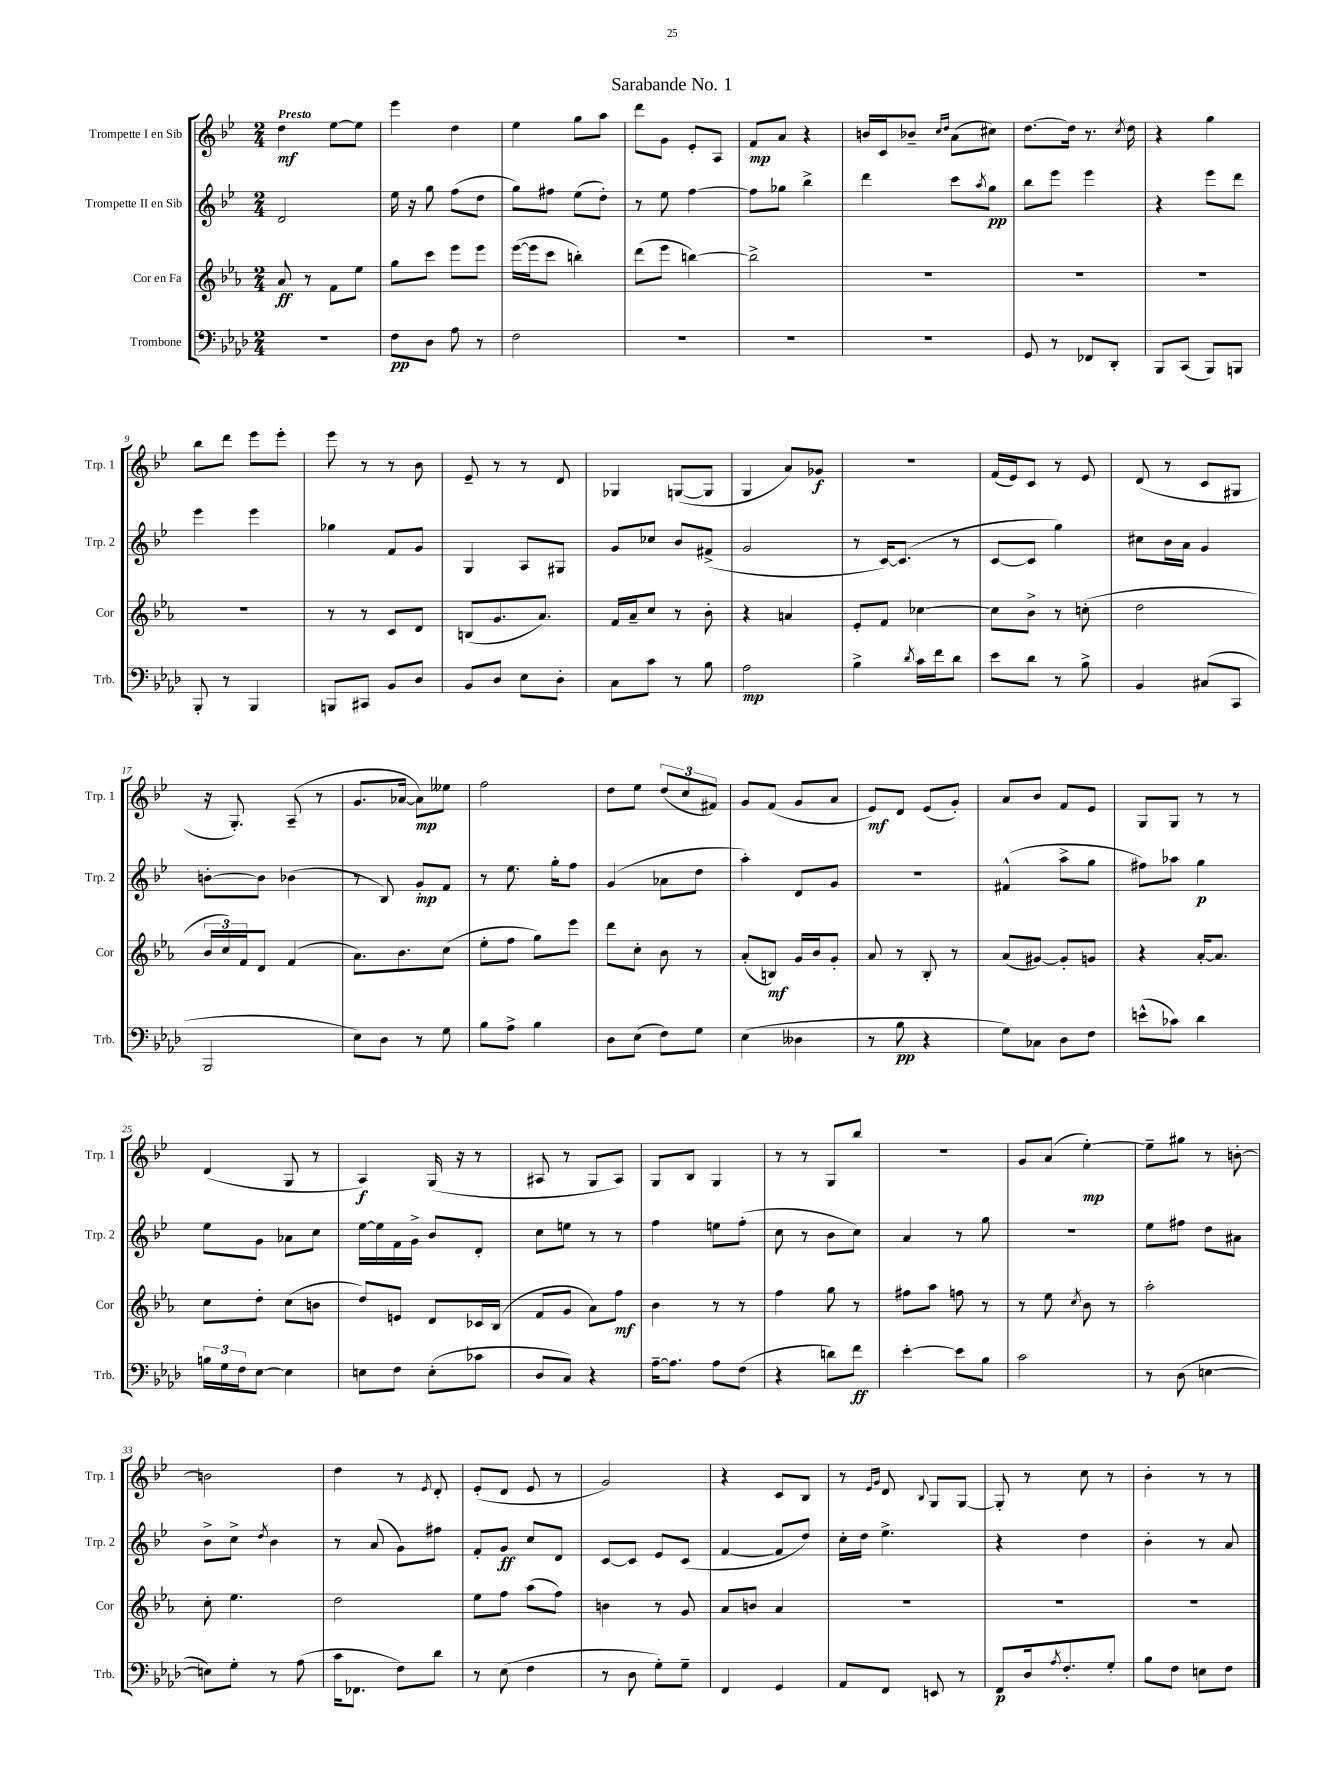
\header { title = "Sarabande No. 1" }
<<
\new StaffGroup <<
\new Staff = "s0" \with { instrumentName = "Trompette I en Sib" shortInstrumentName = "Trp. 1" } {
    \clef treble \key bes \major \numericTimeSignature \time 2/4 \tempo "Presto"
    d''4\mf ees''8~ ees''8 |
    ees'''4 d''4 |
    ees''4 g''8 a''8 |
    d'''8 g'8 ees'8-. a8 |
    f'8\mp a'8 r4 |
    b'16 c'16 bes'8-- \grace { c''16 d''16 } a'8( cis''8) |
    d''8.~ d''16 r8. \acciaccatura { c''8 } d''16 |
    r4 g''4 |
    bes''8 d'''8 ees'''8 ees'''8-. |
    ees'''8 r8 r8 bes'8 |
    ees'8-- r8 r8 d'8 |
    ges4 g8~( g8 |
    g4 a'8) ges'8\f |
    R2 |
    f'16( ees'16) c'8 r8 ees'8 |
    d'8( r8 c'8 gis8 |
    r16 g8.-.) a8--( r8 |
    g'8. aes'16~ aes'8\mp) eeses''8 |
    f''2 |
    d''8 ees''8 \tuplet 3/2 { d''8( c''8 fis'8) } |
    g'8 f'8( g'8 a'8 |
    ees'8\mf) d'8 ees'8( g'8-.) |
    a'8 bes'8 f'8 ees'8 |
    g8 g8 r8 r8 |
    d'4( g8 r8 |
    a4\f) g16( r16 r8 |
    ais8 r8 g8 ais8) |
    g8 bes8 g4 |
    r8 r8 g8 bes''8 |
    r2 |
    g'8 a'8( ees''4~-.\mp) |
    ees''8-- gis''8 r8 b'8~-. |
    b'2 |
    d''4 r8 \acciaccatura { ees'8 } d'8-. |
    ees'8-.( d'8 ees'8 r8 |
    g'2) |
    r4 c'8 bes8 |
    r8 \grace { ees'16 g'16 } d'8 \appoggiatura { bes8 } g8 g8~ |
    g8-. r8 c''8 r8 |
    bes'4-. r8 r8 \bar "|." |
}
\new Staff = "s1" \with { instrumentName = "Trompette II en Sib" shortInstrumentName = "Trp. 2" } {
    \clef treble \key bes \major \numericTimeSignature \time 2/4
    d'2 |
    ees''16 r16 g''8 f''8( d''8 |
    g''8) fis''8 ees''8( d''8-.) |
    r8 ees''8 f''4~ |
    f''8 ges''8 bes''4-> |
    d'''4 c'''8 \acciaccatura { a''8 } g''8\pp |
    bes''8 ees'''8 ees'''4 |
    r4 ees'''8 d'''8 |
    ees'''4 ees'''4 |
    ges''4 f'8 g'8 |
    g4 a8 gis8 |
    g'8 ces''8 bes'8 fis'8->( |
    g'2 |
    r8 c'16~) c'8.( r8 |
    c'8~ c'8 g''4) |
    cis''8 bes'16 a'16 g'4 |
    b'8~-. b'8 bes'4( |
    r8 bes8) g'8-.\mp f'8 |
    r8 ees''8. g''16-. f''8 |
    g'4( aes'8 d''8 |
    a''4-.) d'8 g'8 |
    R2 |
    fis'4-^( a''8-> g''8 |
    fis''8) aes''8 g''4\p |
    ees''8 g'8 aes'8 c''8 |
    ees''16~ ees''16 f'16 g'16-> bes'8 d'8-. |
    c''8 e''8 r8 r8 |
    f''4 e''8 f''8-.( |
    c''8 r8 bes'8 c''8) |
    a'4 r8 g''8 |
    R2 |
    ees''8 fis''8 d''8 ais'8 |
    bes'8-> c''8-> \acciaccatura { d''8 } bes'4 |
    r8 a'8( g'8) fis''8 |
    f'8-. g'8\ff c''8 d'8 |
    c'8~ c'8 ees'8 c'8( |
    f'4~ f'8 d''8) |
    c''16-. d''16 ees''4.-> |
    r4 d''4 |
    bes'4-. r8 a'8 \bar "|." |
}
\new Staff = "s2" \with { instrumentName = "Cor en Fa" shortInstrumentName = "Cor" } {
    \clef treble \key ees \major \numericTimeSignature \time 2/4
    aes'8\ff r8 f'8 ees''8 |
    g''8 c'''8 ees'''8 ees'''8 |
    ees'''16~( ees'''16 c'''8 b''4-.) |
    d'''8( ees'''8 b''4~) |
    b''2-> |
    R2 |
    R2 |
    R2 |
    R2 |
    r8 r8 c'8 d'8 |
    b8( g'8. aes'8.) |
    f'16 aes'16-- c''8 r8 bes'8-. |
    r4 a'4 |
    ees'8-. f'8 ces''4~ |
    ces''8 bes'8-> r8 c''8-.( |
    d''2 |
    \tuplet 3/2 { bes'16 c''16) f'16 } d'8 f'4( |
    aes'8.) bes'8. c''8( |
    ees''8-. f''8 g''8) ees'''8 |
    d'''8 c''8-. bes'8 r8 |
    aes'8-.( b8\mf) g'16 bes'16 g'8-. |
    aes'8 r8 bes8-. r8 |
    aes'8( gis'8~) gis'8-. g'8 |
    r4 aes'16~-. aes'8. |
    c''8 d''8-. c''8( b'8 |
    d''8) e'8 d'8 ces'16 bes16( |
    f'8 g'8 aes'8) f''8\mf |
    bes'4 r8 r8 |
    f''4 g''8 r8 |
    fis''8 aes''8 f''8 r8 |
    r8 ees''8 \acciaccatura { c''8 } bes'8 r8 |
    aes''2-. |
    c''8-. ees''4. |
    d''2 |
    ees''8 f''8 aes''8( f''8) |
    b'4 r8 g'8 |
    aes'8 b'8 aes'4 |
    R2 |
    R2 |
    R2 \bar "|." |
}
\new Staff = "s3" \with { instrumentName = "Trombone" shortInstrumentName = "Trb." } {
    \clef bass \key aes \major \numericTimeSignature \time 2/4
    R2 |
    f8\pp des8 aes8 r8 |
    f2 |
    R2 |
    R2 |
    R2 |
    g,8 r8 fes,8 des,8-. |
    bes,,8 c,8( bes,,8) b,,8 |
    bes,,8-. r8 bes,,4 |
    b,,8 cis,8 bes,8 des8 |
    bes,8 des8 ees8 des8-. |
    c8 c'8 r8 bes8 |
    aes2\mp |
    bes4-> \acciaccatura { des'8 } c'16 f'16 des'8 |
    ees'8 des'8 r8 bes8-> |
    bes,4 cis8( c,8 |
    bes,,2 |
    ees8) des8 r8 g8 |
    bes8 aes8-> bes4 |
    des8 ees8( f8) g8 |
    ees4( deses4 |
    r8 bes8\pp r4 |
    g8) ces8 des8 f8 |
    e'8-^( ces'8) des'4 |
    \tuplet 3/2 { b16 g16 f16 } ees8~ ees4 |
    e8 f8 e8-.( ces'8 |
    des8 c8) r4 |
    aes16~-- aes8. aes8 f8( |
    r4 d'8) f'8\ff |
    ees'4~-. ees'8 bes8 |
    c'2 |
    r8 des8( e4~ |
    e8) g8-. r8 aes8( |
    c'16 fes,8. f8) des'8 |
    r8 ees8( f4 |
    r8 des8 g8-.) g8-- |
    f,4 g,4 |
    aes,8 f,8 e,8 r8 |
    f,8\p des16 \acciaccatura { aes8 } f8.-. g8-. |
    bes8 f8 e8 f8 \bar "|." |
}
>>
>>
